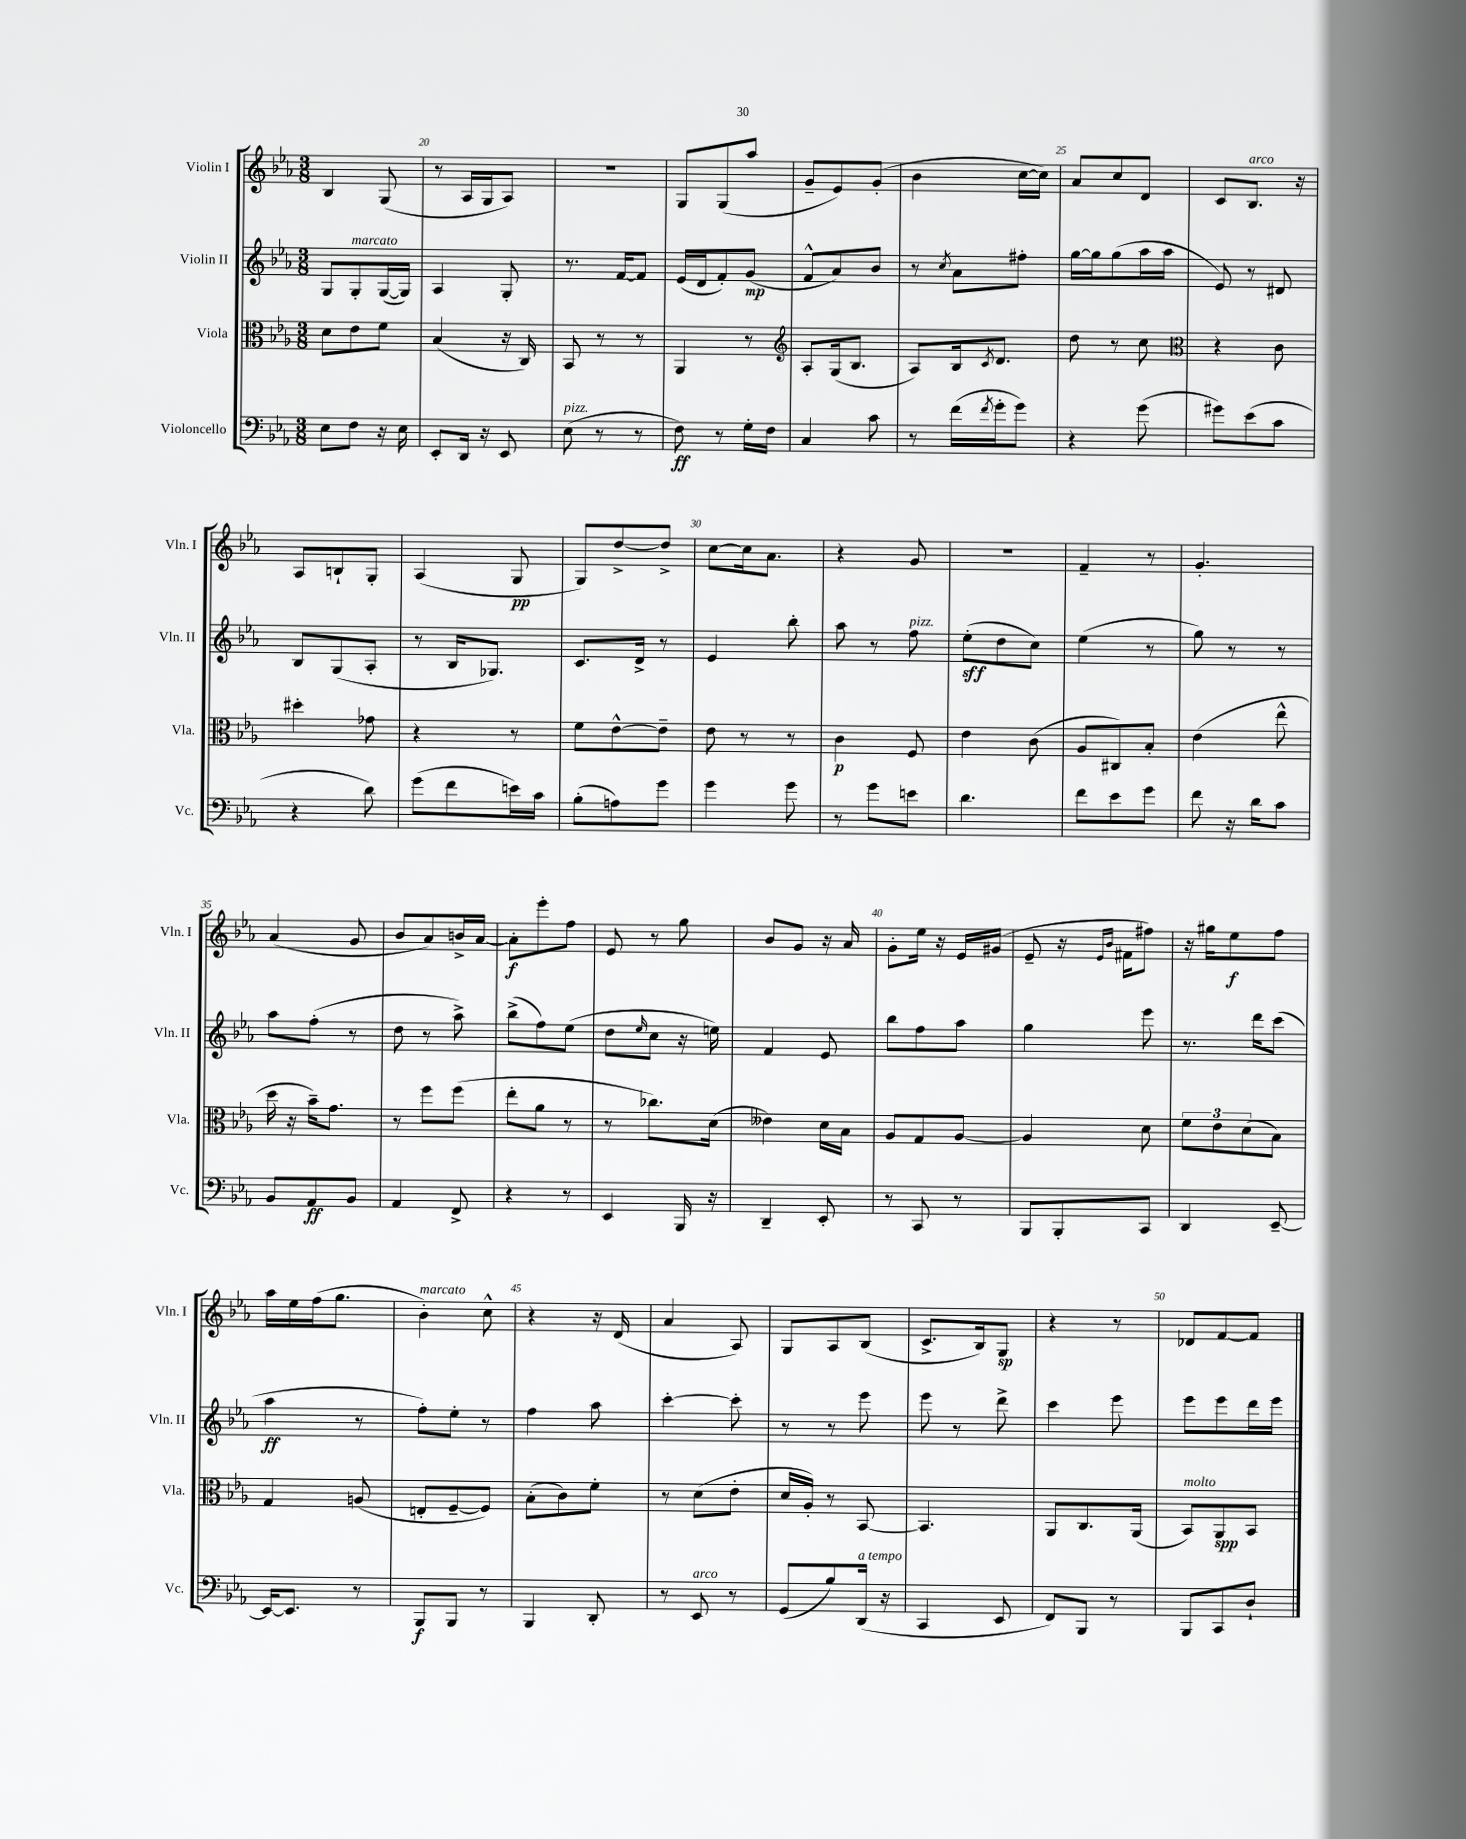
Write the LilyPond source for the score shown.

<<
\new StaffGroup <<
\new Staff = "s0" \with { instrumentName = "Violin I" shortInstrumentName = "Vln. I" } {
    \clef treble \key ees \major \numericTimeSignature \time 3/8
    bes4 g8( |
    r8 aes16 g16 aes8) |
    R4. |
    g8 g8( aes''8 |
    g'8-- ees'8) g'8-.( |
    bes'4 c''16~ c''16) |
    aes'8 c''8 d'8 |
    c'8 bes8.^\markup { \italic "arco" } r16 |
    aes8 b8-! g8-. |
    aes4( g8\pp |
    g8) d''8~-> d''8-> |
    c''8~ c''16 aes'8. |
    r4 g'8 |
    R4. |
    f'4-- r8 |
    g'4.-. |
    aes'4( g'8 |
    bes'8 aes'8) b'16-> aes'16~ |
    aes'8-.\f ees'''8-. f''8 |
    ees'8 r8 g''8 |
    bes'8 g'8 r16 aes'16 |
    g'8-. ees''16 r16 ees'16 gis'16( |
    ees'8-- r16 \grace { ees'16 bes'16 } fis'16 fis''8) |
    r16 gis''16 ees''8\f f''8 |
    aes''16 ees''16 f''16( g''8. |
    bes'4-.^\markup { \italic "marcato" }) c''8-^ |
    r4 r16 d'16( |
    aes'4 aes8) |
    g8 aes8 bes8( |
    c'8.-> bes16) g8\sp |
    r4 r8 |
    des'8 f'8~ f'8 \bar "|." |
}
\new Staff = "s1" \with { instrumentName = "Violin II" shortInstrumentName = "Vln. II" } {
    \clef treble \key ees \major \numericTimeSignature \time 3/8
    g8 g8-.^\markup { \italic "marcato" } g16~( g16) |
    aes4 g8-. |
    r8. f'16~ f'8 |
    ees'16( d'16 f'8-.) g'8\mp( |
    f'8-^ aes'8) bes'8 |
    r8 \acciaccatura { c''8 } aes'8 fis''8-. |
    g''16~ g''16 g''8( aes''16 aes''16 |
    ees'8) r8 dis'8 |
    bes8 g8( aes8-. |
    r8 bes16 ges8.) |
    c'8. d'16-> r8 |
    ees'4 bes''8-. |
    aes''8 r8 f''8^\markup { \italic "pizz." } |
    ees''8-.\sff( d''8 c''8) |
    ees''4( r8 |
    g''8) r8 r8 |
    aes''8 f''8-.( r8 |
    d''8 r8 aes''8->) |
    bes''8->( f''8) ees''8( |
    d''8 \grace { ees''16 } c''8 r16 e''16) |
    f'4 ees'8 |
    bes''8 f''8 aes''8 |
    g''4 ees'''8 |
    r8. d'''16 c'''8( |
    aes''4\ff r8 |
    f''8-.) ees''8-. r8 |
    f''4 aes''8 |
    c'''4~-. c'''8-. |
    r8 r8 ees'''8 |
    ees'''8 r8 d'''8-> |
    c'''4 ees'''8 |
    ees'''8 ees'''8 d'''16 ees'''16 \bar "|." |
}
\new Staff = "s2" \with { instrumentName = "Viola" shortInstrumentName = "Vla." } {
    \clef alto \key ees \major \numericTimeSignature \time 3/8
    d'8 ees'8 f'8 |
    bes4( r16 c16) |
    bes,8 r8 r8 |
    aes,4 r8 |
    \clef treble aes8-. g16( bes8. |
    aes8) bes16 \acciaccatura { c'8 } d'8. |
    d''8 r8 c''8 |
    \clef alto r4 c'8 |
    dis''4-. ges'8 |
    r4 r8 |
    f'8 ees'8~-^ ees'8-- |
    ees'8 r8 r8 |
    c'4\p f8 |
    ees'4 c'8( |
    aes8 cis8) bes8-. |
    ees'4( ees''8-^ |
    d''16 r16 bes'16--) g'8. |
    r8 f''8 f''8( |
    ees''8-. aes'8 r8 |
    r8 ces''8.) d'16( |
    eeses'4) d'16 bes16 |
    aes8 g8 aes8~ |
    aes4 d'8 |
    \tuplet 3/2 { f'8 ees'8 d'8( } bes8) |
    g4 a8( |
    e8-. f8~-- f8) |
    bes8-.( c'8) f'8-. |
    r8 d'8( ees'8-. |
    d'16 aes16-.) r8 bes,8~ |
    bes,4. |
    aes,8 c8. aes,16( |
    bes,8^\markup { \italic "molto" }) aes,8\spp bes,8 \bar "|." |
}
\new Staff = "s3" \with { instrumentName = "Violoncello" shortInstrumentName = "Vc." } {
    \clef bass \key ees \major \numericTimeSignature \time 3/8
    ees8 f8 r16 ees16 |
    ees,8-. d,16 r16 ees,8 |
    ees8^\markup { \italic "pizz." }( r8 r8 |
    f8\ff) r8 g16-. f16 |
    c4 c'8 |
    r8 f'16( \acciaccatura { f'8 } g'16-. g'8) |
    r4 g'8( |
    gis'8) ees'8( c'8 |
    r4 d'8) |
    g'8( f'8 e'16) c'16 |
    bes8-.( a8) g'8 |
    g'4 g'8 |
    r8 g'8 e'8 |
    d'4. |
    f'8 ees'8 g'8 |
    f'8 r16 d'16 c'8 |
    bes,8 aes,8\ff bes,8 |
    aes,4 f,8-> |
    r4 r8 |
    ees,4 bes,,16 r16 |
    d,4-- ees,8-. |
    r8 c,8 r8 |
    bes,,8 bes,,8-. c,8 |
    d,4 ees,8~-- |
    ees,16~ ees,8. r8 |
    bes,,8\f bes,,8 r8 |
    bes,,4 d,8-. |
    r8 ees,8^\markup { \italic "arco" } r8 |
    g,8( bes8) d,16^\markup { \italic "a tempo" }( r16 |
    c,4 ees,8 |
    f,8) bes,,8 r8 |
    bes,,8 c,8 d8-! \bar "|." |
}
>>
>>
\layout { \context { \Score currentBarNumber = #19 \override BarNumber.break-visibility = ##(#f #t #t) barNumberVisibility = #(every-nth-bar-number-visible 5) } }
